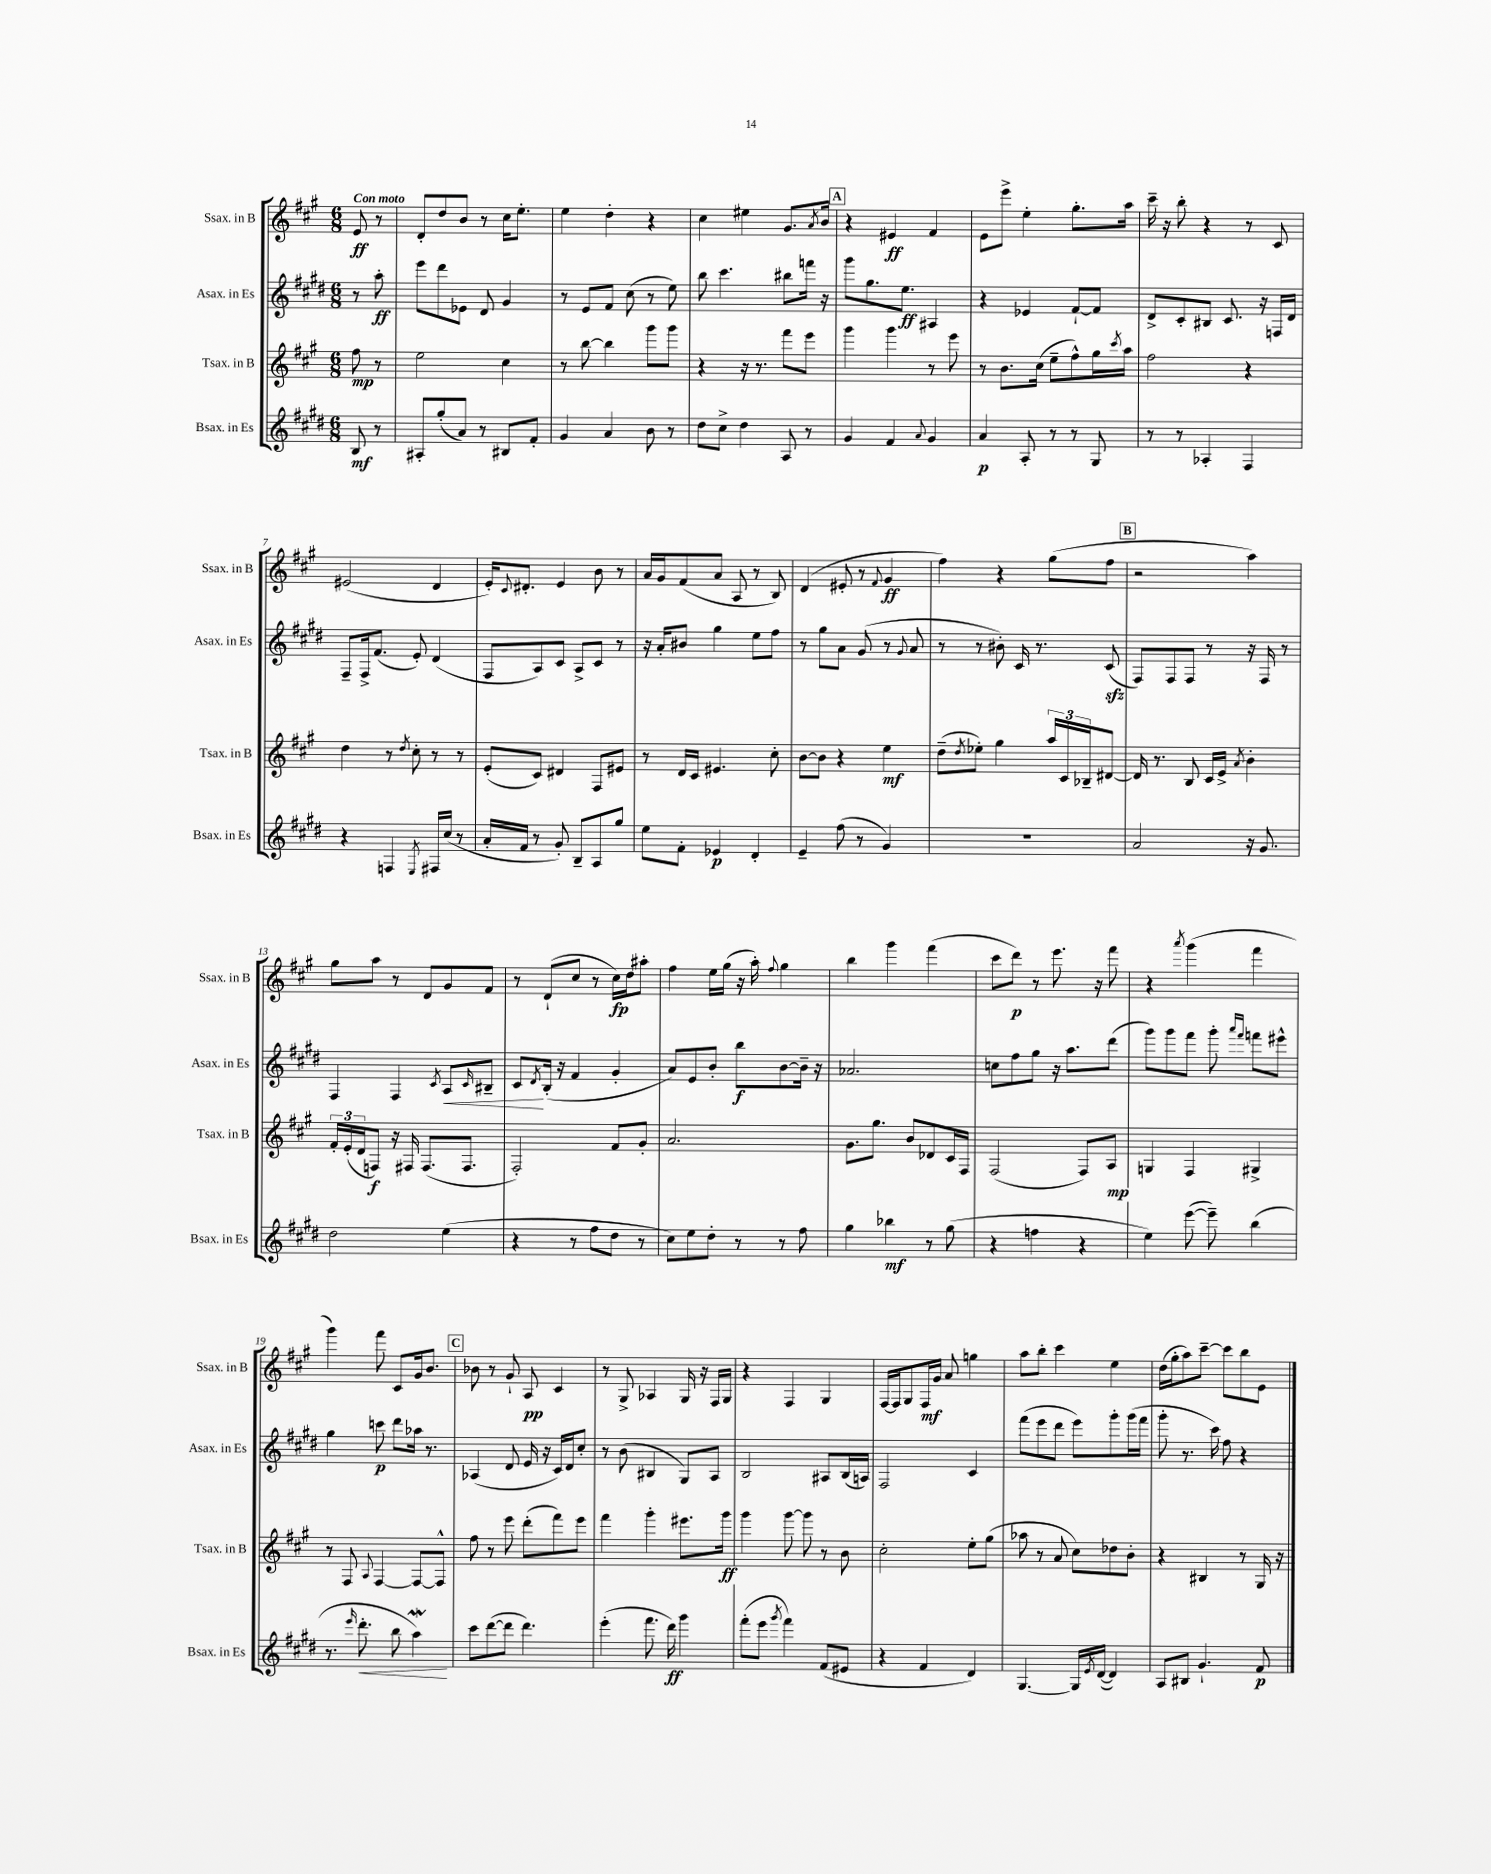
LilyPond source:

<<
\new StaffGroup <<
\new Staff = "s0" \with { instrumentName = "Ssax. in B" shortInstrumentName = "Ssax. in B" } {
    \clef treble \key a \major \numericTimeSignature \time 6/8 \partial 4 \tempo "Con moto"
    e'8\ff r8 |
    d'8-. d''8 b'8 r8 cis''16 e''8.-. |
    e''4 d''4-. r4 |
    cis''4 eis''4 gis'8. \acciaccatura { a'8 } b'16 |
    \mark \markup { \box "A" } r4 eis'4\ff fis'4 |
    e'8 e'''8-> e''4-. gis''8.-. a''16 |
    cis'''16-- r16 b''8-. r4 r8 cis'8 |
    eis'2( d'4 |
    e'16-.) \appoggiatura { cis'8 } dis'8.-. e'4 b'8 r8 |
    a'16 gis'16 fis'8( a'8 a8 r8 b8) |
    d'4( eis'8-. r8 \appoggiatura { fis'8 } gis'4\ff |
    fis''4) r4 gis''8( fis''8 |
    \mark \markup { \box "B" } r2 a''4) |
    gis''8 a''8 r8 d'8 gis'8 fis'8 |
    r8 d'8-!( cis''8 r8 cis''16\fp) d''16 ais''8-. |
    fis''4 e''16 gis''16( r16 a''16-.) \appoggiatura { fis''8 } gis''4 |
    b''4 gis'''4 fis'''4( |
    cis'''8 d'''8\p) r8 e'''8. r16 fis'''8 |
    r4 \acciaccatura { a'''8 } gis'''4( fis'''4 |
    gis'''4) fis'''8 cis'8 gis'16 b'8. |
    \mark \markup { \box "C" } bes'8 r8 gis'8-! a8\pp cis'4 |
    r8 gis8-> aes4 gis16 r16 fis16 gis16 |
    r4 fis4 gis4 |
    fis16~ fis16 gis8 fis16\mf gis'16 a'8 g''4 |
    a''8 b''8-. cis'''4 e''4 |
    d''16( gis''16-. a''8) cis'''8~-- cis'''8 b''8 e'8 \bar "|." |
}
\new Staff = "s1" \with { instrumentName = "Asax. in Es" shortInstrumentName = "Asax. in Es" } {
    \clef treble \key e \major \numericTimeSignature \time 6/8 \partial 4
    r8 a''8-.\ff |
    e'''8 dis'''8 ees'8 dis'8 gis'4 |
    r8 e'8 fis'8 cis''8( r8 e''8) |
    b''8 cis'''4. bis''8 f'''16 r16 |
    \mark \markup { \box "A" } gis'''8 gis''8. e''8.\ff ais4 |
    r4 ees'4 fis'8~-! fis'8 |
    dis'8-> cis'8-. bis8 cis'8. r16 f16 dis'16 |
    fis8-- fis16-> fis'8.( e'8-.) dis'4( |
    fis8 a8) cis'8 a8-> cis'8 r8 |
    r16 a'16-. bis'8 gis''4 e''8 fis''8 |
    r8 gis''8 a'8 gis'8( r8 \appoggiatura { gis'8 } a'8 |
    r8 r8 bis'8-.) cis'16 r8. cis'8\sfz( |
    \mark \markup { \box "B" } fis8) fis8 fis8 r8 r16 fis16 r8 |
    fis4 fis4 \acciaccatura { cis'8 } a8\< \grace { cis'16 } bis8-- |
    cis'8\! \acciaccatura { dis'8 } b16-.( r16 fis'4 gis'4-. |
    a'8) e'8 b'8-. b''8\f b'8~ b'16-- r16 |
    aes'2. |
    c''8 fis''8 gis''8 r16 a''8. dis'''8( |
    gis'''8) gis'''8 fis'''8 gis'''8-. \grace { a'''16 fis'''16 } f'''8 eis'''8-^ |
    gis''4 c'''8\p dis'''8 aes''16 r8. |
    \mark \markup { \box "C" } aes4( dis'8 e'16 r16 cis'16) dis'16 cis''8-. |
    r8 b'8( bis4 gis8) a8 |
    b2 ais8 b16( a16) |
    fis2 cis'4 |
    fis'''8( e'''8 dis'''8 e'''8) gis'''8-. gis'''16( fis'''16 |
    gis'''8-. r8. cis'''16) fis''8 r4 \bar "|." |
}
\new Staff = "s2" \with { instrumentName = "Tsax. in B" shortInstrumentName = "Tsax. in B" } {
    \clef treble \key a \major \numericTimeSignature \time 6/8 \partial 4
    fis''8\mp r8 |
    e''2 cis''4 |
    r8 b''8~ b''4 gis'''8 gis'''8 |
    r4 r16 r8. fis'''8 e'''8 |
    \mark \markup { \box "A" } gis'''4 gis'''4 r8 e'''8 |
    r8 b'8. cis''16( e''8-- fis''8-^) gis''16 \acciaccatura { cis'''8 } a''16 |
    fis''2 r4 |
    d''4 r8 \acciaccatura { d''8 } cis''8-. r8 r8 |
    e'8-.( cis'8) dis'4 fis8 eis'8 |
    r8 d'16 cis'16 eis'4. cis''8-. |
    b'8~ b'8 r4 e''4\mf |
    d''8--( \acciaccatura { d''8 } ees''8-.) gis''4 \tuplet 3/2 { a''16 cis'16 bes16-- } dis'8~ |
    \mark \markup { \box "B" } dis'16 r8. b8 cis'16 e'16-> \acciaccatura { a'8 } b'4-. |
    \tuplet 3/2 { fis'16-. e'16-.( d'16 } f8\f) r16 fis16 fis8.( fis8. |
    fis2-.) fis'8 gis'8-. |
    a'2. |
    gis'8. gis''8. b'8 des'8 cis'16 fis16 |
    fis2( fis8) a8\mp |
    g4 fis4 gis4-> |
    r8 fis8 \appoggiatura { a8 } fis4~ fis8~ fis8-^ |
    \mark \markup { \box "C" } fis''8 r8 e'''8 d'''8-.( fis'''8) e'''8 |
    fis'''4 gis'''4-. eis'''8. gis'''16\ff |
    gis'''4 gis'''8~ gis'''8 r8 b'8 |
    cis''2-. e''8-. gis''8( |
    aes''8 r8 a'8 cis''8) des''8 b'8-. |
    r4 bis4 r8 gis16 r16 \bar "|." |
}
\new Staff = "s3" \with { instrumentName = "Bsax. in Es" shortInstrumentName = "Bsax. in Es" } {
    \clef treble \key e \major \numericTimeSignature \time 6/8 \partial 4
    b8\mf r8 |
    ais8-. gis''8-.( a'8) r8 bis8 fis'8-. |
    gis'4 a'4 b'8 r8 |
    dis''8 cis''8-> dis''4 a8 r8 |
    \mark \markup { \box "A" } gis'4 fis'4 \appoggiatura { a'8 } gis'4 |
    a'4\p a8-. r8 r8 gis8 |
    r8 r8 aes4-. fis4 |
    r4 f4 \acciaccatura { e8 } fis16 cis''16( r8 |
    a'16-. fis'16 r8 gis'8-.) b8-- a8 gis''8 |
    e''8 fis'8-. ees'4\p dis'4-. |
    e'4-- fis''8( r8 gis'4) |
    R2. |
    \mark \markup { \box "B" } a'2 r16 gis'8. |
    dis''2 e''4( |
    r4 r8 fis''8 dis''8 r8 |
    cis''8) e''8 dis''8-. r8 r8 fis''8 |
    gis''4 bes''4\mf r8 gis''8( |
    r4 f''4 r4 |
    e''4) e'''8~( e'''8--) b''4( |
    r8. \grace { e'''16 } dis'''8.-.\< b''8 a''4\mordent\!) |
    \mark \markup { \box "C" } cis'''8 dis'''8~( dis'''8 dis'''4.) |
    e'''4-.( fis'''8. dis'''16\ff) gis'''4 |
    fis'''8-.( e'''8 \acciaccatura { gis'''8 } fis'''4) fis'8( eis'8 |
    r4 fis'4 dis'4) |
    gis4.~ gis16 \acciaccatura { e'8 } dis'16~( dis'4) |
    a8 bis8 gis'4.-! fis'8\p \bar "|." |
}
>>
>>
